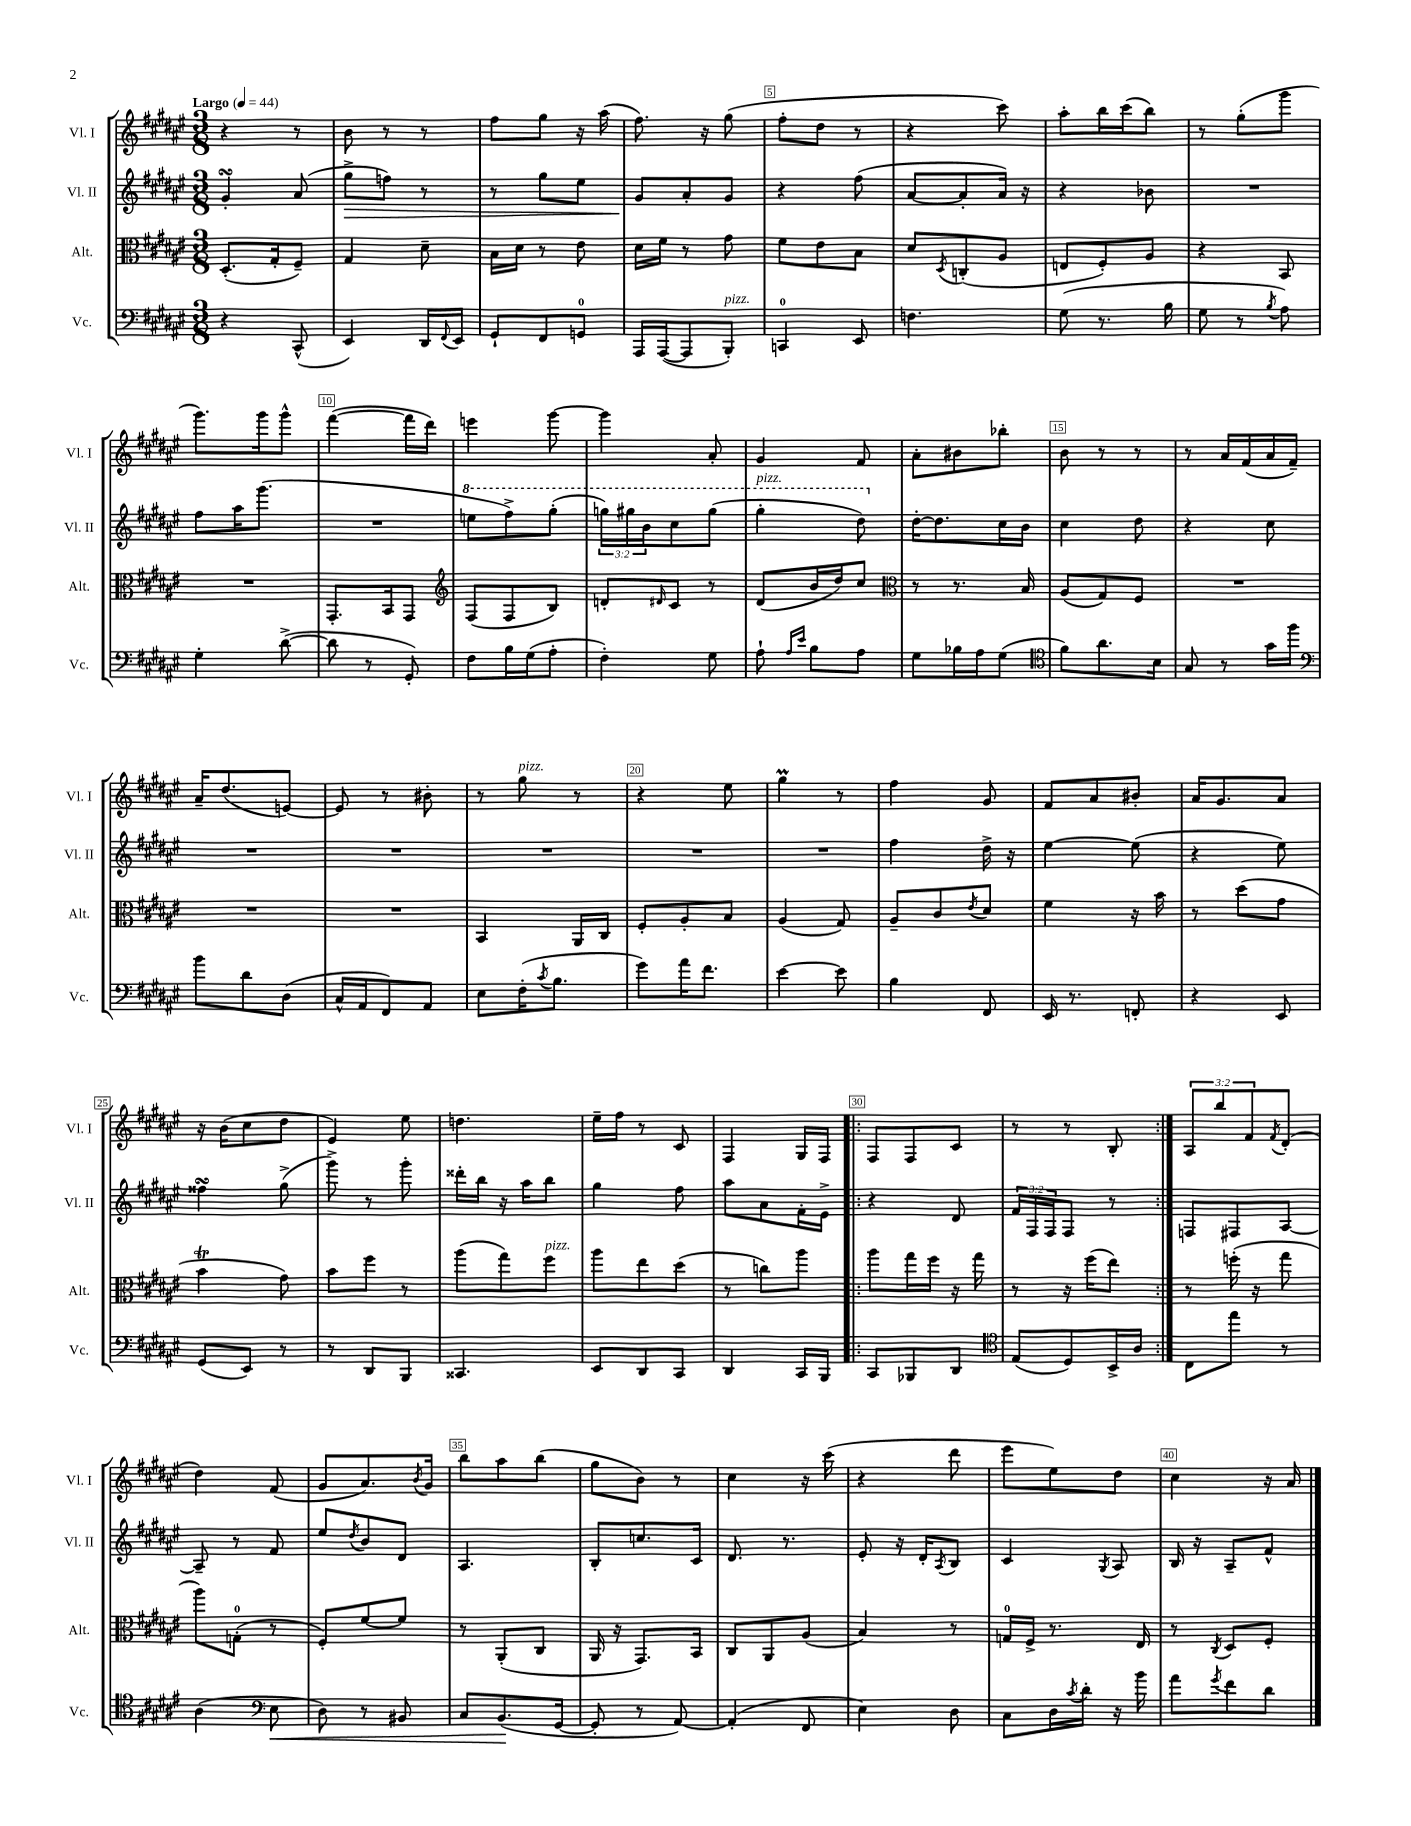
<<
\new StaffGroup <<
\new Staff = "s0" \with { instrumentName = "Vl. I" shortInstrumentName = "Vl. I" } {
    \clef treble \key fis \major \numericTimeSignature \time 3/8 \override Staff.TupletNumber.text = #tuplet-number::calc-fraction-text \tempo "Largo" 4 = 44
    r4 r8 |
    b'8 r8 r8 |
    fis''8 gis''8 r16 ais''16( |
    fis''8.) r16 gis''8( |
    fis''8-. dis''8 r8 |
    r4 cis'''8) |
    ais''8-. b''16 cis'''16( b''8) |
    r8 gis''8-.( gis'''8 |
    gis'''8.) gis'''16 gis'''8-^ |
    fis'''4~( fis'''16 dis'''16) |
    e'''4 gis'''8~ |
    gis'''4 ais'8-. |
    gis'4 fis'8 |
    ais'8-. bis'8 bes''8-. |
    b'8 r8 r8 |
    r8 ais'16 fis'16( ais'16 fis'16--) |
    ais'16-- dis''8.( e'8~) |
    e'8 r8 bis'8-. |
    r8 gis''8^\markup { \italic "pizz." } r8 |
    r4 eis''8 |
    gis''4\prall r8 |
    fis''4 gis'8 |
    fis'8 ais'8 bis'8-. |
    ais'16 gis'8. ais'8 |
    r16 b'16( cis''8 dis''8 |
    eis'4) eis''8 |
    d''4. |
    eis''16-- fis''16 r8 cis'8 |
    fis4 gis16 fis16 |
    \repeat volta 2 { fis8 fis8 cis'8 |
    r8 r8 b8-. | }
    \tuplet 3/2 { ais8 b''8 fis'8 } \acciaccatura { fis'8 } dis'8-.( |
    dis''4) fis'8( |
    gis'8 ais'8.) \acciaccatura { b'8 } gis'16 |
    b''8 ais''8 b''8( |
    gis''8 b'8) r8 |
    cis''4 r16 cis'''16( |
    r4 dis'''8 |
    eis'''8 eis''8) dis''8 |
    cis''4 r16 ais'16 \bar "|." |
}
\new Staff = "s1" \with { instrumentName = "Vl. II" shortInstrumentName = "Vl. II" } {
    \clef treble \key fis \major \numericTimeSignature \time 3/8 \override Staff.TupletNumber.text = #tuplet-number::calc-fraction-text
    gis'4-.\turn ais'8( |
    gis''8->\> f''8) r8 |
    r8 gis''8 eis''8 |
    gis'8\! ais'8-. gis'8 |
    r4 fis''8( |
    ais'8~ ais'8-. ais'16) r16 |
    r4 bes'8 |
    R4. |
    fis''8 ais''16 gis'''8.( |
    R4. |
    \ottava #1 e'''8 fis'''8->) gis'''8-.( |
    \tuplet 3/2 { g'''16) gis'''16 b''16 } cis'''8 gis'''8( |
    gis'''4-.^\markup { \italic "pizz." } dis'''8) \ottava #0 |
    dis''16~-. dis''8. cis''16 b'16 |
    cis''4 dis''8 |
    r4 cis''8 |
    R4. |
    R4. |
    R4. |
    R4. |
    R4. |
    fis''4 dis''16-> r16 |
    eis''4~ eis''8( |
    r4 eis''8) |
    fisis''4\turn gis''8->( |
    gis'''8->) r8 gis'''8-. |
    disis'''16-. b''16 r16 ais''16 b''8 |
    gis''4 fis''8 |
    ais''8 ais'8 fis'16-. eis'16-> |
    \repeat volta 2 { r4 dis'8 |
    \tuplet 3/2 { fis'16 fis16 fis16 } fis8 r8 | }
    f8 fis8 ais8~ |
    ais8-- r8 fis'8 |
    eis''8 \acciaccatura { dis''8 } b'8 dis'8 |
    ais4. |
    b8-. c''8. cis'16 |
    dis'8. r8. |
    eis'8-. r16 dis'16-. \acciaccatura { ais8 } b8 |
    cis'4 \acciaccatura { gis8 } ais8 |
    b16 r16 ais8-- fis'8-^ \bar "|." |
}
\new Staff = "s2" \with { instrumentName = "Alt." shortInstrumentName = "Alt." } {
    \clef alto \key fis \major \numericTimeSignature \time 3/8
    dis8.-.( gis16-. fis8--) |
    gis4 dis'8-- |
    b16 dis'16 r8 eis'8 |
    dis'16 fis'16 r8 gis'8 |
    fis'8 eis'8 b8 |
    dis'8 \acciaccatura { dis8 } c8-.( ais8 |
    e8 fis8-.) ais8 |
    r4 b,8 |
    R4. |
    gis,8.-. b,16 gis,8 |
    \clef treble fis8( fis8 b8) |
    d'8-. \grace { dis'16 } cis'8 r8 |
    dis'8( b'16 dis''16) cis''8 |
    \clef alto r8 r8. b16 |
    ais8( gis8) fis8 |
    R4. |
    R4. |
    R4. |
    b,4 ais,16 cis16 |
    fis8-. ais8-. b8 |
    ais4( gis8) |
    ais8-- cis'8 \acciaccatura { eis'8 } dis'8 |
    fis'4 r16 b'16 |
    r8 dis''8( gis'8 |
    b'4\trill gis'8) |
    b'8 fis''8 r8 |
    ais''8( gis''8) fis''8^\markup { \italic "pizz." } |
    ais''8 eis''8 dis''8( |
    r8 c''8) ais''8 |
    \repeat volta 2 { ais''8 gis''16 fis''16 r16 gis''16 |
    r8 r16 fis''16( eis''8) | }
    r8 f''16-.( r16 gis''8 |
    ais''8) g8-0-.( r8 |
    fis8-.) fis'8~ fis'8 |
    r8 ais,8-.( cis8 |
    ais,16 r16 gis,8.) b,16 |
    cis8 ais,8 ais8( |
    b4) r8 |
    g16-0 fis16-> r8. eis16 |
    r8 \acciaccatura { cis8 } dis8 fis8-. \bar "|." |
}
\new Staff = "s3" \with { instrumentName = "Vc." shortInstrumentName = "Vc." } {
    \clef bass \key fis \major \numericTimeSignature \time 3/8
    r4 cis,8-^( |
    eis,4) dis,16 \appoggiatura { fis,8 } eis,16 |
    gis,8-! fis,8 g,8-0 |
    ais,,16 ais,,16~( ais,,8 b,,8-.^\markup { \italic "pizz." }) |
    c,4-0 eis,8 |
    f4. |
    gis8( r8. b16 |
    gis8 r8 \acciaccatura { b8 } ais8) |
    gis4-. dis'8~->( |
    dis'8 r8 gis,8-.) |
    fis8 b16 gis16( ais8-. |
    fis4-.) gis8 |
    ais8-! \grace { ais16 eis'16 } b8 ais8 |
    gis8 bes16 ais16 gis8( |
    \clef tenor fis'8) ais'8. b16 |
    gis8 r8 gis'16 fis''16 |
    \clef bass b'8 dis'8 dis8( |
    cis16-^ ais,16 fis,8) ais,8 |
    eis8 fis16-.( \acciaccatura { cis'8 } b8. |
    gis'8) ais'16 fis'8. |
    eis'4~ eis'8 |
    b4 fis,8 |
    eis,16 r8. f,8-. |
    r4 eis,8 |
    gis,8( eis,8) r8 |
    r8 dis,8 b,,8 |
    cisis,4. |
    eis,8 dis,8 cis,8 |
    dis,4 cis,16 b,,16 |
    \repeat volta 2 { cis,8 bes,,8 dis,8 |
    \clef tenor eis8( dis8) b,16-> ais16 | }
    cis8 eis''8 r8 |
    ais4( \clef bass eis8\< |
    dis8) r8 bis,8 |
    cis8 b,8.\!( gis,16~ |
    gis,8-. r8 ais,8~) |
    ais,4-.( fis,8 |
    eis4) dis8 |
    cis8 dis16 \acciaccatura { cis'8 } dis'16-. r16 b'16 |
    ais'8 \acciaccatura { gis'8 } fis'8 dis'8 \bar "|." |
}
>>
>>
\layout { \context { \Score \override BarNumber.break-visibility = ##(#f #t #t) barNumberVisibility = #(every-nth-bar-number-visible 5) \override BarNumber.stencil = #(make-stencil-boxer 0.1 0.3 ly:text-interface::print) } }
